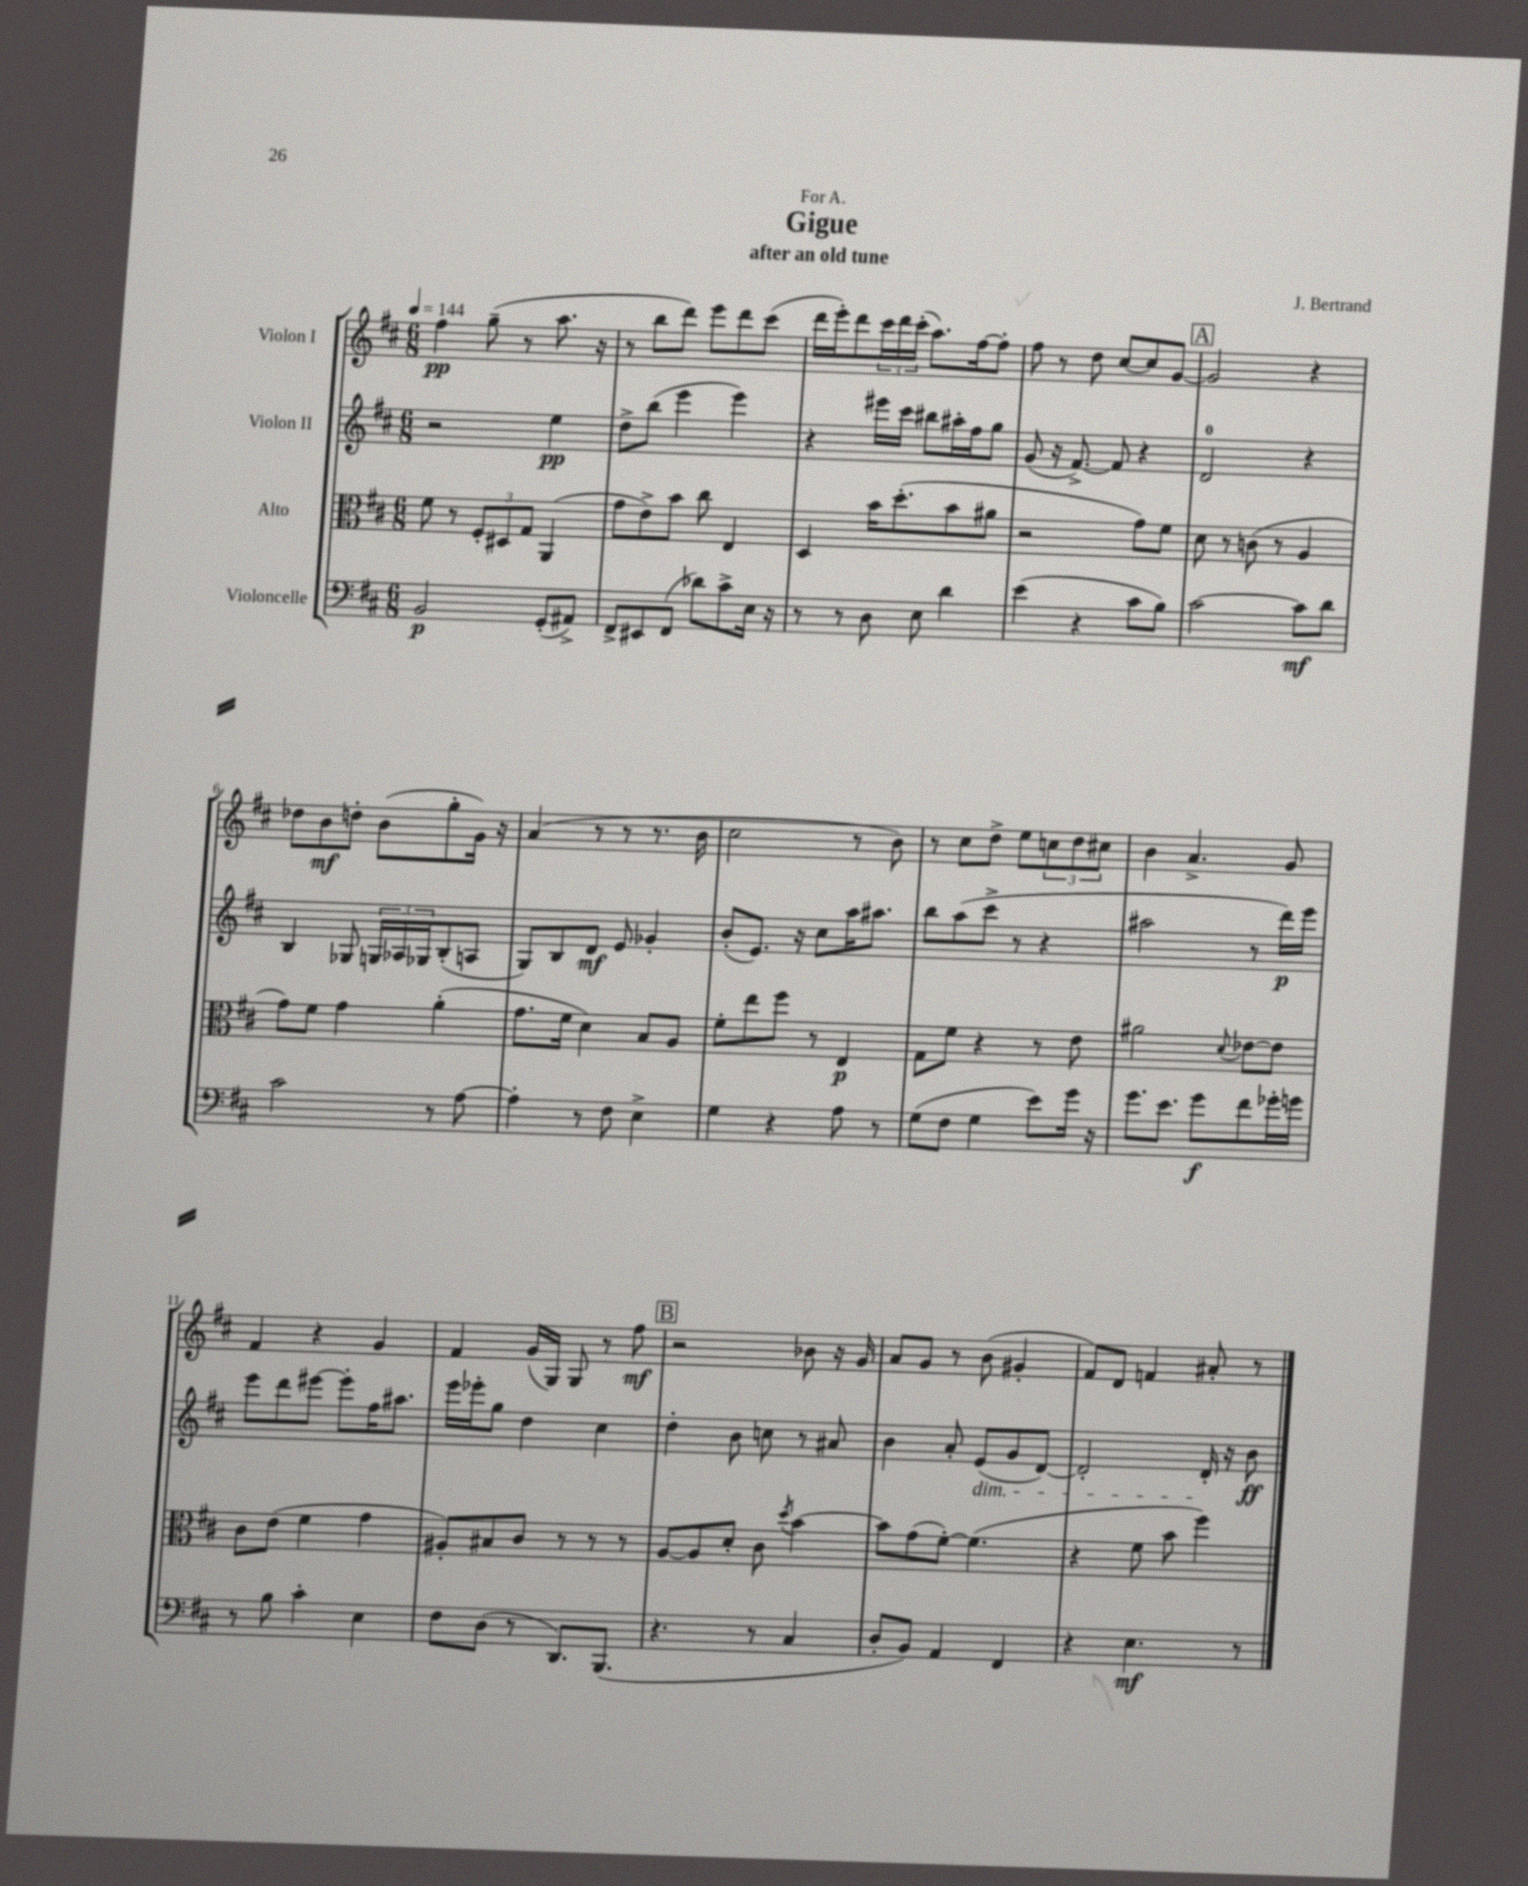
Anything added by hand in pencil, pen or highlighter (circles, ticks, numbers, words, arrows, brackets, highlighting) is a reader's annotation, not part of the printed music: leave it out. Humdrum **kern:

**kern	**kern	**kern	**kern
*staff4	*staff3	*staff2	*staff1
*clefF4	*clefC3	*clefG2	*clefG2
*k[f#c#]	*k[f#c#]	*k[f#c#]	*k[f#c#]
*M6/8	*M6/8	*M6/8	*M6/8
*MM144	*MM144	*MM144	*MM144
2BB	8f#	2r	4ff#
.	8r	.	.
.	12F#'	.	(8gg~
.	12D#	.	.
.	.	.	8r
.	12G	.	.
(8GG'	(4AA	4ee	8.aa
8AA#^)	.	.	.
.	.	.	16r
=	=	=	=
8FF#^	8g	8dd^	8r
8EE#	8e^)	(8bb	8bb
(8FF#	8b	4eee	8ddd)
8d-)	8cc#	.	8eee
8c#^	4E	4eee)	8ddd
16E	.	.	(8ccc#
16r	.	.	.
=	=	=	=
8r	4D	4r	16ddd
.	.	.	16eee')
8r	.	.	8ddd
8D	16b	16eee#	24ccc#
.	.	.	24ddd
.	(8.dd'	16ccc#	.
.	.	.	(24ccc#'
8E	.	8bb#	8.aa)
4d	8b	16aa#'	.
.	.	16ff#	[16ff#
.	8a#	8gg	8ff#']
=	=	=	=
(4e	2r	(8g	8ff#
.	.	16r	8r
.	.	[8.f#^)	.
4r	.	.	8dd
.	.	8f#]	[8cc#
8c#	8g)	4r	8cc#]
8B)	8f#	.	[8g
=	=	=	=
[2c#	8d	2d	2g]
.	8r	.	.
.	(8c	.	.
.	8r	.	.
8c#]	4A	4r	4r
8d	.	.	.
=	=	=	=
2c#	8g)	4B	8dd-
.	8f#	.	8b
.	4g	8G-	8dd'
.	.	24G	(8b
.	.	24A-	.
.	.	24G-	.
8r	(4a'	(8B'	8gg'
[8A	.	8A	16g)
.	.	.	16r
=	=	=	=
4A']	8.g	8G)	(4a
.	.	8B	.
.	16f#	.	.
8r	4d)	8d	8r
8F#	.	8e	8r
4E^	8B	4g-'	8.r
.	8A	.	.
.	.	.	16b
=	=	=	=
4G	8f#'	(8b'	2cc#
.	8ee	8.e)	.
4r	8ff#	.	.
.	.	16r	.
.	8r	8cc#	.
8A	4E	16aa	8r
.	.	8.aa#	.
8r	.	.	8b)
=	=	=	=
(8G	8G	8bb	8r
8F#	8f#	(8aa	8cc#
4G	4r	8ccc#^	8dd^
.	.	8r	8ee
8e)	8r	4r	12cc
.	.	.	12dd
16g	8e	.	.
.	.	.	12cc#
16r	.	.	.
=	=	=	=
8.g	2a#	2aa#	4b
8.e	.	.	.
.	.	.	4.a^
8g	.	.	.
.	8qqd	.	.
8f#	[8e-	8r	.
16g-'	8e-]	16ddd)	8g
16g	.	16eee	.
=	=	=	=
8r	8c#	8eee	4f#
8B	(8e	8ddd	.
4c#'	4f#	[8eee#	4r
.	.	8eee#']	.
4E	4g	16ff#	4g
.	.	8.aa#	.
=	=	=	=
8F#	8A#')	16eee	4f#
.	.	16eee-'	.
(8D	8B#	8gg	.
8r	8c#	4dd	(16g
.	.	.	16G)
8.DD)	8r	.	8G
.	8r	4cc#	8r
(8.BBB	.	.	.
.	8r	.	8ff#
=	=	=	=
4.r	[8A	4dd'	2r
.	8A]	.	.
.	8d'	8b	.
8r	8c#	8cc	.
.	8qdd	.	.
4C#	[4b	8r	8b-
.	.	8a#	16r
.	.	.	16g
=	=	=	=
8D'	8b]	4b	8a
8BB)	(8g	.	8g
4AA	[8f#')	8a'	8r
.	(4.f#]	(8e	(8b
4FF#	.	8g	4g#'
.	.	[8d)	.
=	=	=	=
4r	4r	2d']	8f#)
.	.	.	8d
4.E	8f#	.	4f
.	8b	.	.
.	4ff#)	16d'	8a#'
.	.	16r	.
8r	.	8b	8r
==	==	==	==
*-	*-	*-	*-
